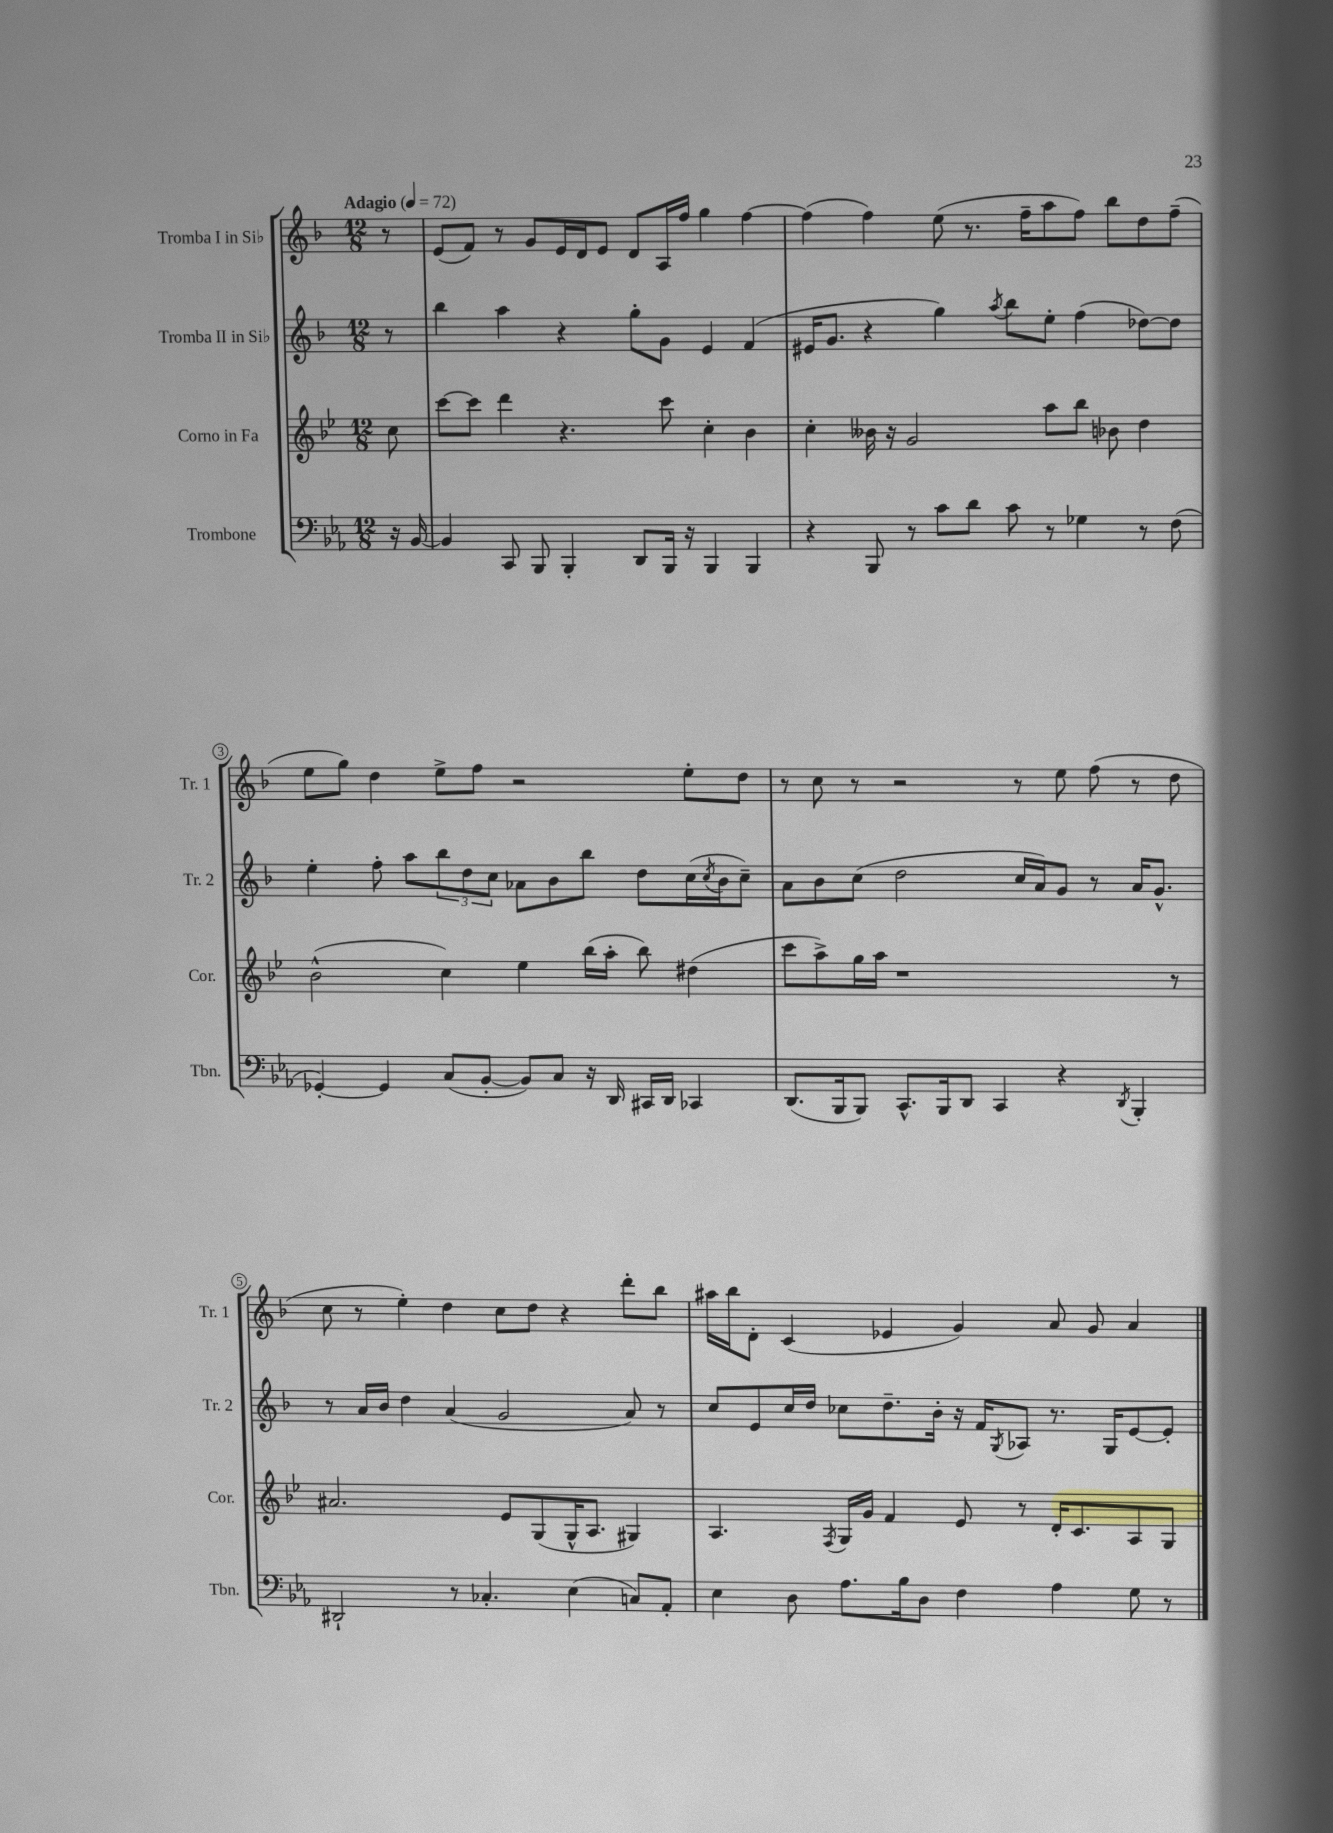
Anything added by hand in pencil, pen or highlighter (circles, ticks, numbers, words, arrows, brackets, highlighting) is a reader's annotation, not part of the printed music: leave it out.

**kern	**kern	**kern	**kern
*part4	*part3	*part2	*part1
*staff4	*staff3	*staff2	*staff1
*I"Trombone	*I"Corno in Fa	*I"Tromba II in Si♭	*I"Tromba I in Si♭
*I'Tbn.	*I'Cor.	*I'Tr. 2	*I'Tr. 1
*clefF4	*clefG2	*clefG2	*clefG2
*k[b-e-a-]	*k[b-e-]	*k[b-]	*k[b-]
*M12/8	*M12/8	*M12/8	*M12/8
*MM72	*MM72	*MM72	*MM72
=	=	=	=
!	!	!	!LO:TX:a:B:t=Adagio
16r	8cc\	8r	8r
[16BB-/	.	.	.
=1	=1	=1	=1
4BB-/]	[8ccc\L	4bb-\	(8e/L
.	8ccc\J]	.	8f/J)
8CC/	4ddd\	4aa\	8r
8BBB-/	.	.	8g/L
4BBB-'/	4.r	4r	16e/L
.	.	.	16d/J
.	.	.	8e/J
8DD/L	.	8gg'\L	8d/L
16BBB-/Jk	8ccc\	8g\J	16A/L
16r	.	.	16ff/JJ
4BBB-/	4cc'\	4e/	4gg\
4BBB-/	4b-\	(4f/	[4ff\
=2	=2	=2	=2
4r	4cc'\	16e#X/KL	(4ff\]
.	.	8.g/J	.
8BBB-/	16b--X\	4r	4ff\)
.	16r	.	.
8r	2g/	.	.
8c\L	.	4gg\)	(8ee\
8d\J	.	.	8.r
.	.	8qaa/	.
8c\	.	8bb-\L	.
.	.	.	16ff~\KL
8r	8aa\L	8ee'\J	8aa\
4G-X\	8bb-\J	(4ff\	8ff\J)
.	8b-X\	.	8bb-\L
8r	4dd\	[8dd-X\L)	8dd\
(8F\	.	8dd-\J]	(8ff~\J
!!LO:LB:g=z
=3	=3	=3	=3
[4GG-X'/)	(2b-^^\	4ee'\	8ee\L
.	.	.	8gg\J)
4GG-/]	.	8ff'\	4dd\
.	.	8aa\L	.
(8C/L	4cc\)	12bb-\	8ee^\L
.	.	12dd\	.
[8BB-'/J	.	.	8ff\J
.	.	12cc\J	.
8BB-/L])	4ee-\	8a-X\L	2r
8C/J	.	8b-\	.
16r	(16bb-\LL	8bb-\J	.
16DD/	16aa'\JJ	.	.
16CC#X/LL	8bb-\)	8dd\L	.
16DD/JJ	.	.	.
4CC-X/	(4dd#X\	(16cc\L	8ee'\L
.	.	8qcc/	.
.	.	16b-\J	.
.	.	8cc~\J)	8dd\J
=4	=4	=4	=4
(8.DD/L	8ccc\L	8a\L	8r
.	8aa^\)	8b-\	8cc\
16BBB-/k	.	.	.
8BBB-/J)	16gg\L	(8cc\J	8r
.	16aa\JJ	.	.
8.CC^^/L	1r	2dd\	2r
16BBB-/k	.	.	.
8DD/J	.	.	.
4CC/	.	.	.
.	.	16cc/LL	8r
.	.	16a/J)	.
4r	.	8g/J	8ee\
.	.	8r	(8ff\
8qDD/	.	.	.
4BBB-'/	.	16a/KL	8r
.	.	8.g^^/J	.
.	8r	.	8dd\
!!LO:LB:g=z
=5	=5	=5	=5
2DD#X`/	2.a#X/	8r	8cc\
.	.	16a/LL	8r
.	.	16b-/JJ	.
.	.	4dd\	4ee'\)
8r	.	(4a/	4dd\
4.C-X'/	.	.	.
.	8e-/L	2g/	8cc\L
.	(8G/	.	8dd\J
(4E-\	16G^^/K	.	4r
.	8.A/J	.	.
8Cn/L)	4G#X/)	8a/)	8ddd'\L
8AA-'/J	.	8r	8bb-\J
=6	=6	=6	=6
4E-\	4.A/	8cc/L	16aa#X\LL
.	.	.	16bb-\J
.	.	8e/	8d'\J
8D\	.	16cc/L	(4c/
.	.	16dd/JJ	.
.	8qF/	.	.
8.A-\L	16G/LL	8cc-X\L	.
.	16g/JJ	.	.
.	4f/	8.dd~\	4e-X/
16B-\k	.	.	.
8D\J	.	.	.
.	.	16b-'\Jk	.
4F\	8e-/	16r	4g/)
.	.	16f/KL	.
.	.	8qG/	.
.	8r	8A-X/J	.
4A-\	16d'/KL	8.r	8a/
.	8.c/	.	.
.	.	.	8g/
.	.	16G/KL	.
8G\	8A/	[8e/	4a/
8r	8G/J	8e'/J]	.
==	==	==	==
*-	*-	*-	*-
